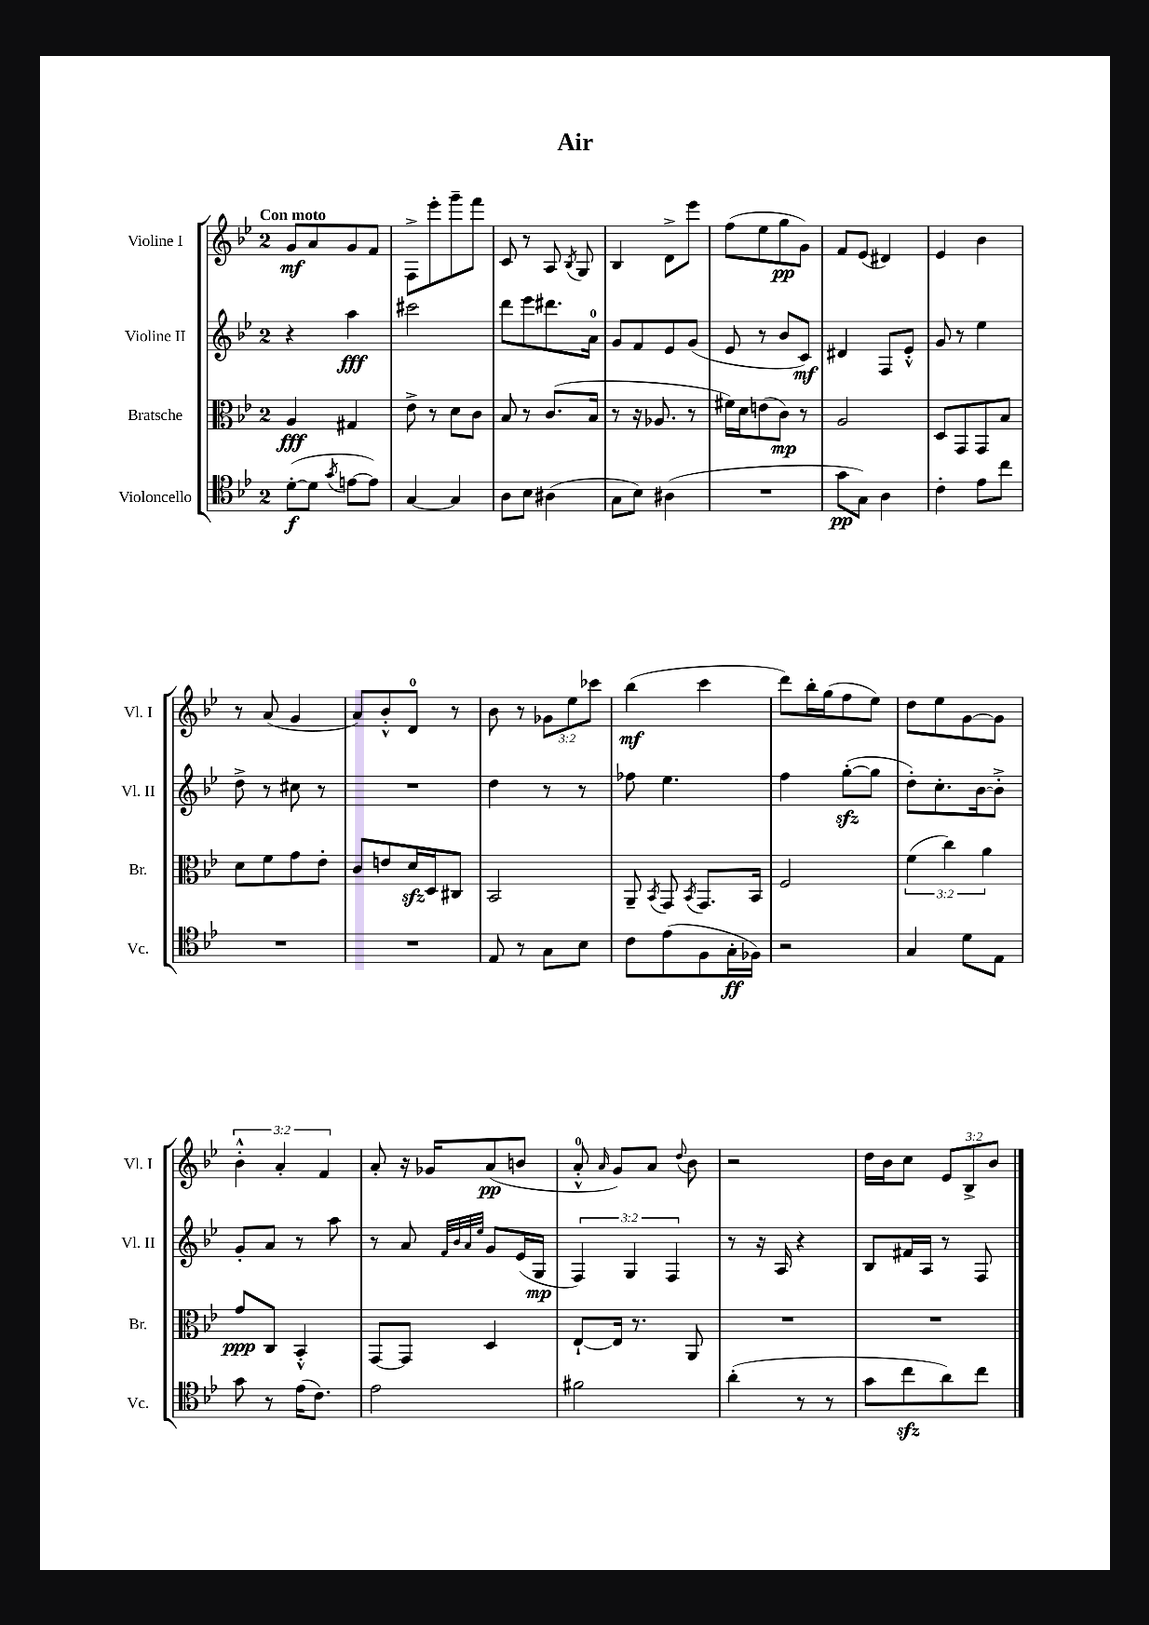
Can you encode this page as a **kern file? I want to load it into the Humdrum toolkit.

**kern	**kern	**kern	**kern
*staff4	*staff3	*staff2	*staff1
*clefC4	*clefC3	*clefG2	*clefG2
*k[b-e-]	*k[b-e-]	*k[b-e-]	*k[b-e-]
*M2/4	*M2/4	*M2/4	*M2/4
([8d'	4A	4r	8g
8d]	.	.	8a
8qg	.	.	.
[8e	4G#	4aa	8g
8e])	.	.	8f
=	=	=	=
[4G	8e-^	2ccc#	8F^
.	8r	.	8eee-'
4G]	8d	.	8ggg~
.	8c	.	8fff
=	=	=	=
8A	8B-	8ddd	8c
8B-	8r	8eee-	8r
(4A#	(8.c	8.ddd#	8A
.	.	.	8qB-
.	.	.	8G
.	16B-	16a	.
=	=	=	=
8G	8r	8g	4B-
8B-)	16r	8f	.
.	8.A-	.	.
(4A#	.	8e-	8d^
.	8r	(8g	8eee-
=	=	=	=
2r	16f#)	8e-	(8ff
.	16d	.	.
.	(8e	8r	8ee-
.	8c)	8b-	8gg
.	8r	8c)	8g)
=	=	=	=
8g	2A	4d#	8f
8G)	.	.	(8e-
4A	.	8F	4d#)
.	.	8e-'^^	.
=	=	=	=
4c'	8D	8g	4e-
.	8GG	8r	.
8e-	8GG	4ee-	4b-
8cc	8B-	.	.
=	=	=	=
2r	8d	8dd^	8r
.	8f	8r	(8a
.	8g	8cc#	4g
.	8e-'	8r	.
=	=	=	=
2r	8c	2r	8a)
.	8e	.	8b-'^^
.	16d	.	8d
.	16D	.	.
.	8C#	.	8r
=	=	=	=
8E-	2BB-	4dd	8b-
8r	.	.	8r
8G	.	8r	12g-
.	.	.	12ee-
8B-	.	8r	.
.	.	.	12ccc-
=	=	=	=
8c	8AA~	8ff-	(4bb-
.	8qBB-	.	.
(8e-	8GG	4.ee-	.
.	8qBB-	.	.
8F	8.GG	.	4ccc
16G'	.	.	.
16F-)	16BB-	.	.
=	=	=	=
2r	2F	4ff	8ddd)
.	.	.	16bb-'
.	.	.	(16gg
.	.	([8gg'	8ff
.	.	8gg]	8ee-)
=	=	=	=
4G	(6f	8dd')	8dd
.	.	8.cc'	8ee-
.	6cc)	.	.
8d	.	.	[8g
.	.	[16b-	.
.	6a	.	.
8E-	.	8b-'^]	8g]
=	=	=	=
8g	8g	8g'	6b-'^^
8r	8C	8a	.
.	.	.	6a'
(16e-	4BB-'^^	8r	.
8.c)	.	.	.
.	.	.	6f
.	.	8aa	.
=	=	=	=
2e-	[8GG	8r	8a'
.	8GG]	8a	16r
.	.	.	16g-
.	.	32qqf	.
.	.	32qqb-	.
.	.	32qqa	.
.	.	32qqee-	.
.	4D	8g	(8a
.	.	(16e-	8b
.	.	16G	.
=	=	=	=
2f#	[8E-`	6F)	8a'^^
.	.	.	16qqa
.	16E-]	.	8g)
.	.	6G	.
.	8.r	.	.
.	.	.	8a
.	.	6F	.
.	.	.	8qqdd
.	8AA	.	8b-
=	=	=	=
(4a'	2r	8r	2r
.	.	16r	.
.	.	16A	.
8r	.	4r	.
8r	.	.	.
=	=	=	=
8g	2r	8B-	16dd
.	.	.	16b-
8cc	.	16f#	8cc
.	.	16A	.
8a)	.	8r	12e-
.	.	.	12B-^
8cc	.	8F	.
.	.	.	12b-
==	==	==	==
*-	*-	*-	*-
